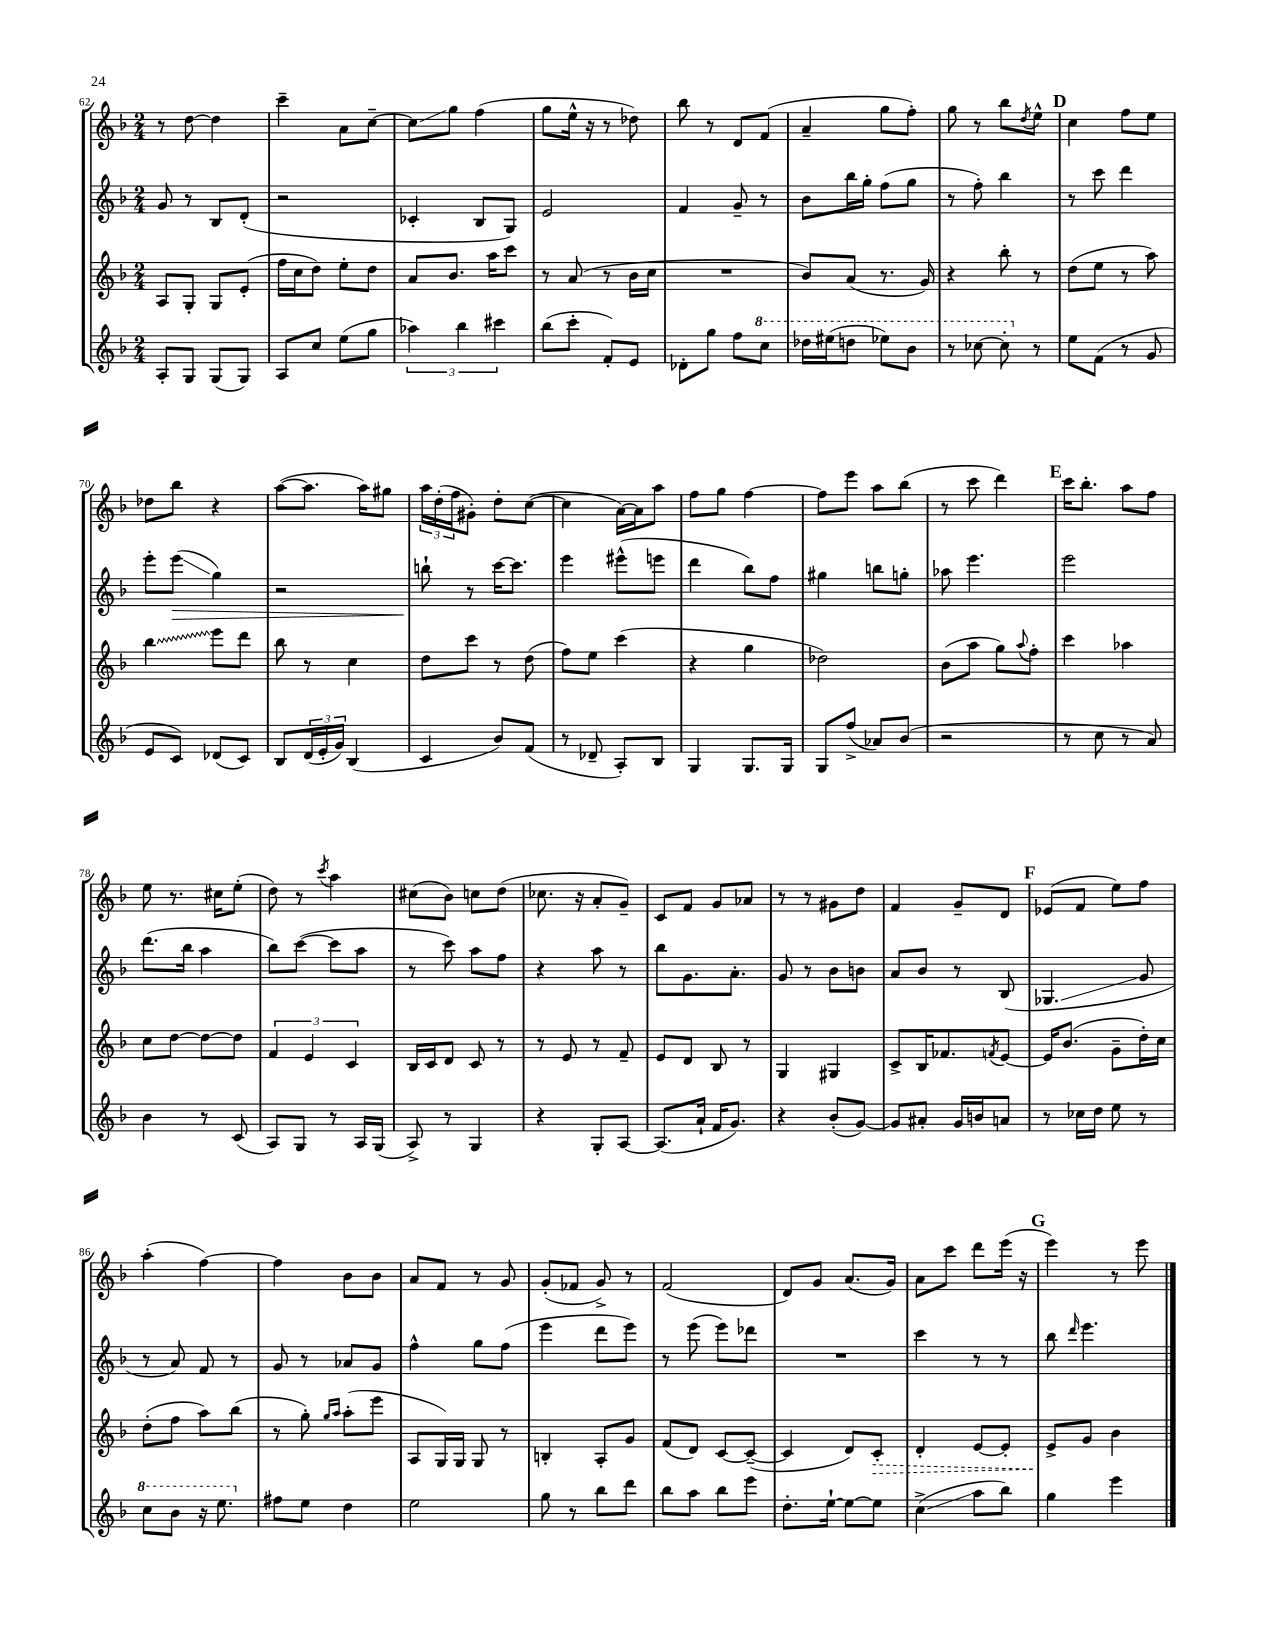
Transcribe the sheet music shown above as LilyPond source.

<<
\new StaffGroup <<
\new Staff = "s0" {
    \clef treble \key f \major \numericTimeSignature \time 2/4
    r8 d''8~ d''4 |
    c'''4-- a'8 c''8~-- |
    c''8\glissando g''8 f''4( |
    g''8 e''16-^ r16 r8 des''8) |
    bes''8 r8 d'8 f'8( |
    a'4-- g''8 f''8-.) |
    g''8 r8 bes''8 \acciaccatura { d''8 } e''8-^ |
    \mark \markup { \bold "D" } c''4 f''8 e''8 |
    des''8 bes''8 r4 |
    a''8~( a''8. a''16) gis''8 |
    \tuplet 3/2 { a''16 d''16-.( f''16 } gis'8-.) d''8-. c''8~( |
    c''4 a'16~) a'16 a''8 |
    f''8 g''8 f''4~ |
    f''8 e'''8 a''8 bes''8( |
    r8 c'''8 d'''4) |
    \mark \markup { \bold "E" } c'''16 bes''8.-. a''8 f''8 |
    e''8 r8. cis''16 e''8-.( |
    d''8) r8 \acciaccatura { c'''8 } a''4 |
    cis''8( bes'8) c''8 d''8( |
    ces''8. r16 a'8-. g'8--) |
    c'8 f'8 g'8 aes'8 |
    r8 r8 gis'8 d''8 |
    f'4 g'8-- d'8 |
    \mark \markup { \bold "F" } ees'8( f'8 e''8) f''8 |
    a''4-.( f''4~) |
    f''4 bes'8 bes'8 |
    a'8 f'8 r8 g'8 |
    g'8-.( fes'8 g'8->) r8 |
    f'2( |
    d'8) g'8 a'8.( g'16) |
    a'8 c'''8 d'''8 e'''16( r16 |
    \mark \markup { \bold "G" } e'''4) r8 e'''8 \bar "|." |
}
\new Staff = "s1" {
    \clef treble \key f \major \numericTimeSignature \time 2/4
    g'8 r8 bes8 d'8-.( |
    r2 |
    ces'4-. bes8 g8) |
    e'2 |
    f'4 g'8-- r8 |
    bes'8 bes''16 g''16-. f''8( g''8 |
    r8 f''8-.) bes''4 |
    \mark \markup { \bold "D" } r8 c'''8 d'''4 |
    e'''8-. e'''8\glissando\>( g''4) |
    r2 |
    b''8-!\! r8 c'''16~ c'''8. |
    e'''4 eis'''8-^( e'''8 |
    d'''4 bes''8) f''8 |
    gis''4 b''8 g''8-. |
    aes''8 e'''4. |
    \mark \markup { \bold "E" } e'''2 |
    d'''8.( bes''16 a''4 |
    bes''8) c'''8~( c'''8 a''8 |
    r8 c'''8) a''8 f''8 |
    r4 a''8 r8 |
    bes''8 g'8. a'8.-. |
    g'8 r8 bes'8 b'8 |
    a'8 bes'8 r8 bes8( |
    \mark \markup { \bold "F" } ges4.\glissando g'8 |
    r8 a'8) f'8 r8 |
    g'8 r8 aes'8 g'8 |
    f''4-^ g''8 f''8( |
    e'''4 d'''8 e'''8) |
    r8 e'''8( e'''8) des'''8 |
    R2 |
    c'''4 r8 r8 |
    \mark \markup { \bold "G" } bes''8 \grace { d'''16 } e'''4. \bar "|." |
}
\new Staff = "s2" {
    \clef treble \key f \major \numericTimeSignature \time 2/4
    a8 g8-. g8 e'8-.( |
    f''16 c''16 d''8) e''8-. d''8 |
    a'8 bes'8. a''16 c'''8 |
    r8 a'8( r8 bes'16 c''16 |
    R2 |
    bes'8) a'8( r8. g'16) |
    r4 bes''8-. r8 |
    \mark \markup { \bold "D" } d''8( e''8 r8 a''8) |
    \once \override Glissando.style = #'zigzag bes''4\glissando e'''8 d'''8 |
    bes''8 r8 c''4 |
    d''8 c'''8 r8 d''8( |
    f''8) e''8 c'''4( |
    r4 g''4 |
    des''2) |
    bes'8( a''8 g''8) \appoggiatura { a''8 } f''8-. |
    \mark \markup { \bold "E" } c'''4 aes''4 |
    c''8 d''8~ d''8~ d''8 |
    \tuplet 3/2 { f'4 e'4 c'4 } |
    bes16 c'16 d'8 c'8 r8 |
    r8 e'8 r8 f'8-- |
    e'8 d'8 bes8 r8 |
    g4 gis4 |
    c'8-> bes16 fes'8. \acciaccatura { f'8 } e'8~ |
    \mark \markup { \bold "F" } e'16 bes'8.( g'8-- d''16-.) c''16 |
    d''8-.( f''8 a''8) bes''8( |
    r8 g''8-.) \grace { g''16 a''16 } a''8-.( e'''8 |
    a8 g16) g16 g8 r8 |
    b4-. a8-. g'8 |
    f'8( d'8) c'8~ c'8~--( |
    c'4 d'8) \once \override Hairpin.style = #'dashed-line c'8-.\> |
    d'4-. e'8~ e'8-. |
    \mark \markup { \bold "G" } e'8->\! g'8 bes'4 \bar "|." |
}
\new Staff = "s3" {
    \clef treble \key f \major \numericTimeSignature \time 2/4
    a8-. g8 g8( g8) |
    a8 c''8 e''8( g''8 |
    \tuplet 3/2 { aes''4) bes''4 cis'''4 } |
    bes''8( c'''8-. f'8-.) e'8 |
    des'8-. g''8 f''8 \ottava #1 c'''8 |
    des'''16 eis'''16( d'''8 ees'''8) bes''8 |
    r8 ces'''8~ ces'''8-. \ottava #0 r8 |
    \mark \markup { \bold "D" } e''8 f'8( r8 g'8 |
    e'8 c'8) des'8( c'8) |
    bes8 \tuplet 3/2 { d'16( e'16-. g'16) } bes4( |
    c'4 bes'8) f'8( |
    r8 des'8-- a8-.) bes8 |
    g4 g8. g16 |
    g8 f''8->( aes'8) bes'8( |
    r2 |
    \mark \markup { \bold "E" } r8 c''8 r8 a'8) |
    bes'4 r8 c'8( |
    a8) g8 r8 a16 g16( |
    a8->) r8 g4 |
    r4 g8-. a8~ |
    a8.( a'16-! f'16 g'8.) |
    r4 bes'8-.( g'8~) |
    g'8 ais'8-. g'16 b'16 a'8 |
    \mark \markup { \bold "F" } r8 ces''16 d''16 e''8 r8 |
    \ottava #1 c'''8 bes''8 r16 e'''8. \ottava #0 |
    fis''8 e''8 d''4 |
    e''2 |
    g''8 r8 bes''8 d'''8 |
    bes''8 a''8 bes''8 e'''8 |
    d''8.-. e''16~-! e''8~ e''8 |
    c''4->\glissando( a''8 bes''8) |
    \mark \markup { \bold "G" } g''4 e'''4 \bar "|." |
}
>>
>>
\layout { \context { \Score currentBarNumber = #62 } }
